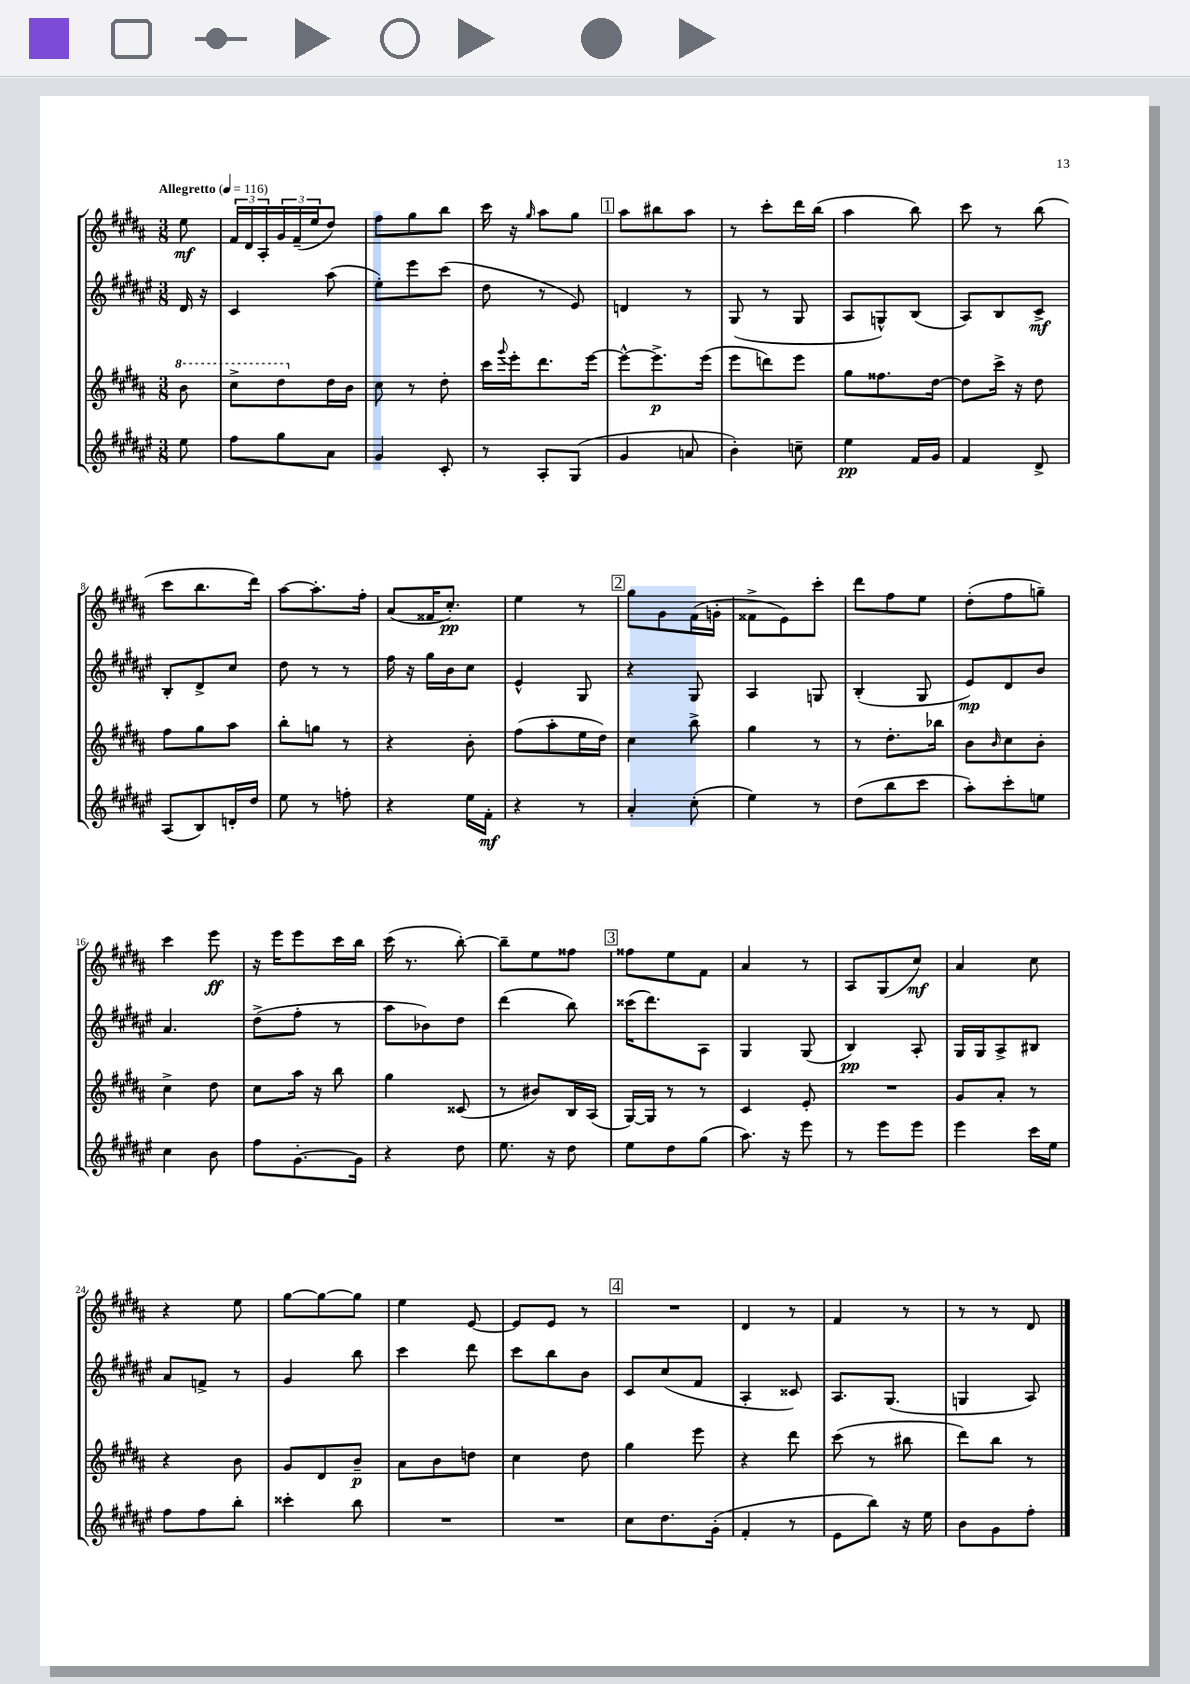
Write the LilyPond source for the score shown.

<<
\new StaffGroup <<
\new Staff = "s0" {
    \clef treble \key b \major \numericTimeSignature \time 3/8 \partial 8 \tempo "Allegretto" 4 = 116
    e''8\mf |
    \tuplet 3/2 { fis'16 dis'16 ais16-. } \tuplet 3/2 { gis'16 fis'16--( e''16 } dis''8) |
    fis''8 gis''8 b''8 |
    cis'''16 r16 \grace { gis''16 } ais''8 gis''8 |
    \mark \markup { \box "1" } ais''8 bis''8 ais''8 |
    r8 cis'''8-. dis'''16 b''16( |
    ais''4 b''8) |
    cis'''8 r8 b''8( |
    cis'''8 b''8. dis'''16) |
    ais''8~ ais''8.-. fis''16-. |
    ais'8( fisis'16 cis''8.-.\pp) |
    e''4 r8 |
    \mark \markup { \box "2" } gis''8 gis'8 fis'16( g'16-. |
    fisis'8-> e'8) cis'''8-. |
    dis'''8 fis''8 e''8 |
    dis''8-.( fis''8 g''8--) |
    cis'''4 e'''8\ff |
    r16 e'''16 e'''8 cis'''16 b''16 |
    cis'''16( r8. b''8~-.) |
    b''8-- e''8 fisis''8 |
    \mark \markup { \box "3" } fisis''8 e''8 fis'8 |
    ais'4 r8 |
    ais8 gis8( cis''8\mf) |
    ais'4 cis''8 |
    r4 e''8 |
    gis''8~ gis''8~ gis''8 |
    e''4 e'8~ |
    e'8 e'8 r8 |
    \mark \markup { \box "4" } R4. |
    dis'4 r8 |
    fis'4 r8 |
    r8 r8 dis'8 \bar "|." |
}
\new Staff = "s1" {
    \clef treble \key fis \major \numericTimeSignature \time 3/8 \partial 8
    dis'16 r16 |
    cis'4 ais''8( |
    eis''8-.) eis'''8 cis'''8( |
    dis''8 r8 eis'8) |
    \mark \markup { \box "1" } d'4 r8 |
    gis8( r8 gis8 |
    ais8 g8-^) b8( |
    ais8) b8 cis'8->\mf |
    b8-. dis'8-> cis''8 |
    dis''8 r8 r8 |
    fis''16 r16 gis''16 b'16 cis''8 |
    eis'4-^ gis8 |
    \mark \markup { \box "2" } r4 gis8 |
    ais4 g8 |
    b4-.( gis8 |
    eis'8\mp) dis'8 b'8 |
    ais'4. |
    dis''8->( fis''8-. r8 |
    ais''8 bes'8) dis''8 |
    dis'''4( b''8) |
    \mark \markup { \box "3" } cisis'''16( dis'''8.) ais8 |
    gis4 gis8( |
    b4\pp) ais8-. |
    gis16 gis16 ais8-> bis8 |
    ais'8 f'8-> r8 |
    gis'4 b''8 |
    cis'''4 dis'''8 |
    cis'''8 b''8 b'8 |
    \mark \markup { \box "4" } cis'8 cis''8( fis'8 |
    ais4-. cisis'8) |
    ais8. gis8.( |
    g4 ais8) \bar "|." |
}
\new Staff = "s2" {
    \clef treble \key b \major \numericTimeSignature \time 3/8 \partial 8
    \ottava #1 b''8 |
    cis'''8-> dis'''8 \ottava #0 dis''16 b'16 |
    cis''8 r8 dis''8-. |
    cis'''16 \appoggiatura { gis'''8 } e'''16-. dis'''8. e'''16~ |
    \mark \markup { \box "1" } e'''8~-^ e'''8.->\p e'''16( |
    e'''8 d'''8) e'''8 |
    gis''8 fisis''8. dis''16~ |
    dis''8 cis'''16-> r16 dis''8 |
    fis''8 gis''8 ais''8 |
    b''8-. g''8 r8 |
    r4 b'8-. |
    fis''8( ais''8-. e''16 dis''16) |
    \mark \markup { \box "2" } cis''4 b''8-> |
    gis''4 r8 |
    r8 dis''8.-. bes''16 |
    b'8 \grace { b'16 } cis''8 b'8-. |
    cis''4-> dis''8 |
    cis''8 ais''16 r16 b''8 |
    gis''4 cisis'8( |
    r8 bis'8) b16 ais16( |
    \mark \markup { \box "3" } gis16~) gis16 r8 r8 |
    cis'4 e'8-. |
    R4. |
    gis'8 ais'8-. r8 |
    r4 b'8 |
    gis'8 dis'8 b'8--\p |
    ais'8 b'8 d''8 |
    cis''4 dis''8 |
    \mark \markup { \box "4" } gis''4 e'''8 |
    r4 dis'''8 |
    cis'''8( r8 bis''8 |
    dis'''8) b''8 r8 \bar "|." |
}
\new Staff = "s3" {
    \clef treble \key fis \major \numericTimeSignature \time 3/8 \partial 8
    eis''8 |
    fis''8 gis''8 ais'8 |
    gis'4 cis'8-. |
    r8 ais8-. gis8( |
    \mark \markup { \box "1" } gis'4 a'8 |
    b'4-.) c''8-- |
    eis''4\pp fis'16 gis'16 |
    fis'4 dis'8-> |
    ais8( b8) d'16-. dis''16 |
    eis''8 r8 f''8-. |
    r4 eis''16 fis'16-.\mf |
    r4 r8 |
    \mark \markup { \box "2" } ais'4-. cis''8-.( |
    eis''4) r8 |
    dis''8( b''8 cis'''8 |
    ais''8-.) cis'''8-. e''8 |
    cis''4 b'8 |
    fis''8 gis'8.~-. gis'16 |
    r4 dis''8 |
    eis''8. r16 dis''8 |
    \mark \markup { \box "3" } eis''8 dis''8 gis''8( |
    ais''8.) r16 eis'''8 |
    r8 eis'''8 eis'''8 |
    eis'''4 cis'''16 eis''16 |
    fis''8 fis''8 b''8-. |
    cisis'''4-. b''8 |
    R4. |
    R4. |
    \mark \markup { \box "4" } cis''8 dis''8. gis'16-.( |
    fis'4-. r8 |
    eis'8 b''8) r16 eis''16 |
    b'8 gis'8 fis''8-. \bar "|." |
}
>>
>>
